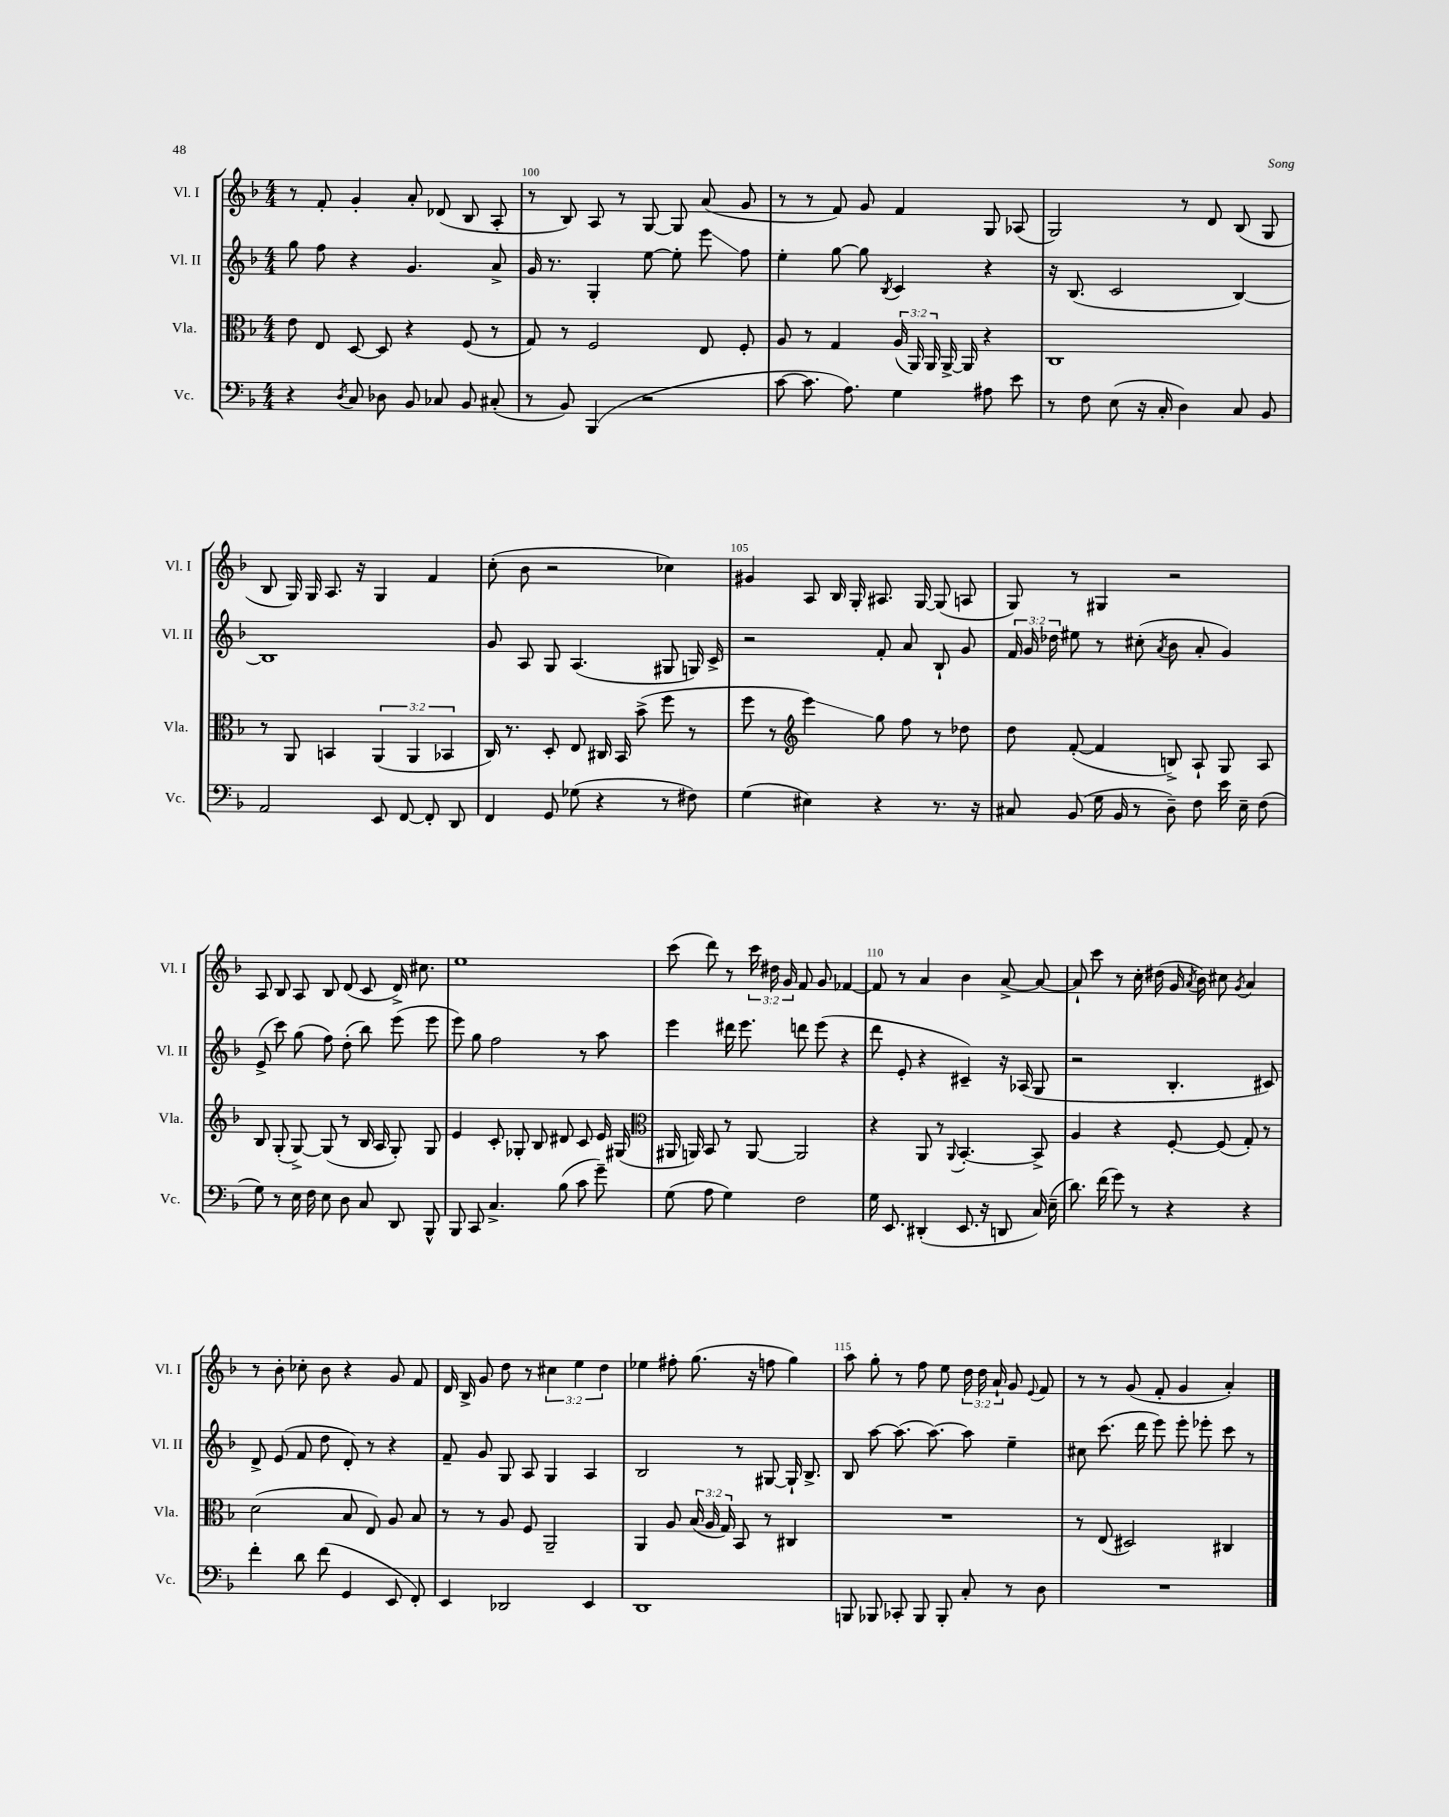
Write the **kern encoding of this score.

**kern	**kern	**kern	**kern
*staff4	*staff3	*staff2	*staff1
*clefF4	*clefC3	*clefG2	*clefG2
*k[b-]	*k[b-]	*k[b-]	*k[b-]
*M4/4	*M4/4	*M4/4	*M4/4
4r	8e	8gg	8r
.	8E	8ff	8f'
8qD	.	.	.
8C	[8D	4r	4g'
8D-	8D]	.	.
8BB-	4r	4.g	8a'
8C-	.	.	(8d-
8BB-	(8F	.	8B-
(8C#'	8r	8a^	8A'
=	=	=	=
8r	8G)	16g	8r
.	.	8.r	.
8BB-)	8r	.	8B-)
(4BBB-	2F	4G'	8A
.	.	.	8r
2r	.	[8ee	[8G
.	.	8ee']	8G]
.	8E	8eee	(8a
.	8F'	8ff	8g
=	=	=	=
[8c	8A	4ee'	8r
8.c]	8r	.	8r
.	4G	[8gg	8f)
8.A)	.	.	.
.	.	8gg]	8g
.	.	8qB-	.
4G	(24A	4c	4f
.	24AA)	.	.
.	24AA	.	.
.	[16AA^	.	.
.	16AA]	.	.
8A#	4r	4r	8G
8e	.	.	(8A-
=	=	=	=
8r	1C	16r	2G)
.	.	(8.B-	.
8F	.	.	.
(8E	.	2c	.
16r	.	.	.
16C'	.	.	.
4D)	.	.	8r
.	.	.	8d
8C	.	[4B-)	(8B-
8BB-	.	.	8G
=	=	=	=
2AA	8r	1B-]	8B-
.	8AA	.	16G)
.	.	.	16G
.	4BB	.	8.A
.	.	.	16r
8EE	(6AA	.	4G
[8FF	.	.	.
.	6AA	.	.
8FF']	.	.	4f
.	6BB-	.	.
8DD	.	.	.
=	=	=	=
4FF	16C)	8g	(8cc'
.	8.r	.	.
.	.	8A	8b-
8GG	8D'	8G	2r
(8G-	8E	(4.A	.
4r	16C#	.	.
.	16BB-	.	.
.	(8b-^	.	.
8r	8ff	8G#	4cc-)
8F#)	8r	16G)	.
.	.	16c^	.
=	=	=	=
(4G	8ff	2r	4g#
.	8r	.	.
*	*clefG2	*	*
4E#)	4eee)	.	8A
.	.	.	16B-
.	.	.	16G'
4r	8gg	8f'	8.A#
.	8ff	8a	.
.	.	.	[16G
8.r	8r	8B-`	(8G]
.	8dd-	8g	8A
16r	.	.	.
=	=	=	=
8C#	8dd	24f	8G)
.	.	24g	.
.	.	24dd-	.
(8BB-	([8f'	8ee#	8r
16G	4f]	8r	4G#
16BB-	.	.	.
8r	.	(8cc#'	.
.	.	8qa	.
8D~)	8B^)	8b-	2r
8F	8A`	8a'	.
16e	8G	4g)	.
16E~	.	.	.
(8F	8A	.	.
=	=	=	=
8G)	8B-	(8e^	8A
8r	(8G'	8ccc)	8B-
16E	[8G^)	(8gg	8A
16F	.	.	.
8E	(8G]	8ff)	8B-
8D	8r	(8dd'	(8d
8C	16B-	8bb-)	8c
.	16A	.	.
8DD	8G')	(8eee	16d^)
.	.	.	8.cc#
8BBB-^^	8G	8eee	.
=	=	=	=
8BBB-	4e	8eee)	1ee
8CC	.	8gg	.
4.C^	8c'	2ff	.
.	8G-'	.	.
.	8B-	.	.
(8B-	8d#	.	.
8c	8c	8r	.
8g~)	16e	8aa	.
.	(16G#	.	.
=	=	=	=
*	*clefC3	*	*
(8G	16AA#	4eee	(8ccc
.	16AA)	.	.
8A	8BB-	.	8ddd)
4G)	8r	16ddd#	8r
.	.	8.eee	.
.	[8AA	.	24ccc
.	.	.	24dd#
.	.	.	24g
2F	2AA]	8ddd	8f
.	.	(8eee	8g
.	.	4r	[4f-
=	=	=	=
16G	4r	8ddd	8f-]
8.EE	.	.	.
.	.	8e'	8r
(4DD#'	8AA	4r	4a
.	8r	.	.
.	8qqAA	.	.
8.EE	[4.BB-'	4c#~)	4b-
16r	.	.	.
8DD	.	16r	[8a^
.	.	(16A-	.
16C)	8BB-^]	8G	8a_
(16E~	.	.	.
=	=	=	=
8.d)	4A	2r	8a`]
.	.	.	8ccc
(16f	.	.	.
8g)	4r	.	8r
8r	.	.	16cc'
.	.	.	(16dd#
4r	[8F'	4.B-'	16g
.	.	.	8qa
.	.	.	16b-)
.	(8F]	.	8cc#
.	.	.	8qg
4r	8G')	.	4a
.	8r	8c#)	.
=	=	=	=
4f'	(2d	8d^	8r
.	.	(8e	8b-'
8d	.	8f	8cc-'
(8f	.	8dd	8b-
4GG	8B-	8d')	4r
.	8E)	8r	.
8EE	8A	4r	8g
8FF')	8B-	.	8f
=	=	=	=
4EE	8r	8f~	16d
.	.	.	16B-^
.	8r	8g	8g
2DD-	8A	8G	8dd
.	8F	8A	8r
.	2AA~	4G	6cc#
.	.	.	6ee
4EE	.	4A	.
.	.	.	6dd
=	=	=	=
1DD	4AA	2B-	4ee-
.	8A	.	8ff#'
.	(24B-	.	(8.gg
.	24A	.	.
.	24G)	.	.
.	8BB-	8r	.
.	.	.	16r
.	8r	[8G#	8ff
.	4C#	16G#`]	4gg)
.	.	8.B-^	.
=	=	=	=
8BBB	1r	8B-	8aa
8BBB-	.	[8aa	8gg'
8CC-'	.	(8.aa]	8r
8BBB-	.	.	8ff
.	.	[8.aa)	.
8BBB-'	.	.	8ee
8C'	.	8aa]	24dd
.	.	.	24dd
.	.	.	24a`
8r	.	4ee~	8g
.	.	.	8qqe
8D	.	.	8f
=	=	=	=
1r	8r	8cc#	8r
.	(8E	(8.ccc	8r
.	2D#)	.	(8g
.	.	16ddd	.
.	.	8eee)	8f'
.	.	8eee'	4g
.	.	8eee-'	.
.	4C#	8ccc	4a')
.	.	8r	.
==	==	==	==
*-	*-	*-	*-
